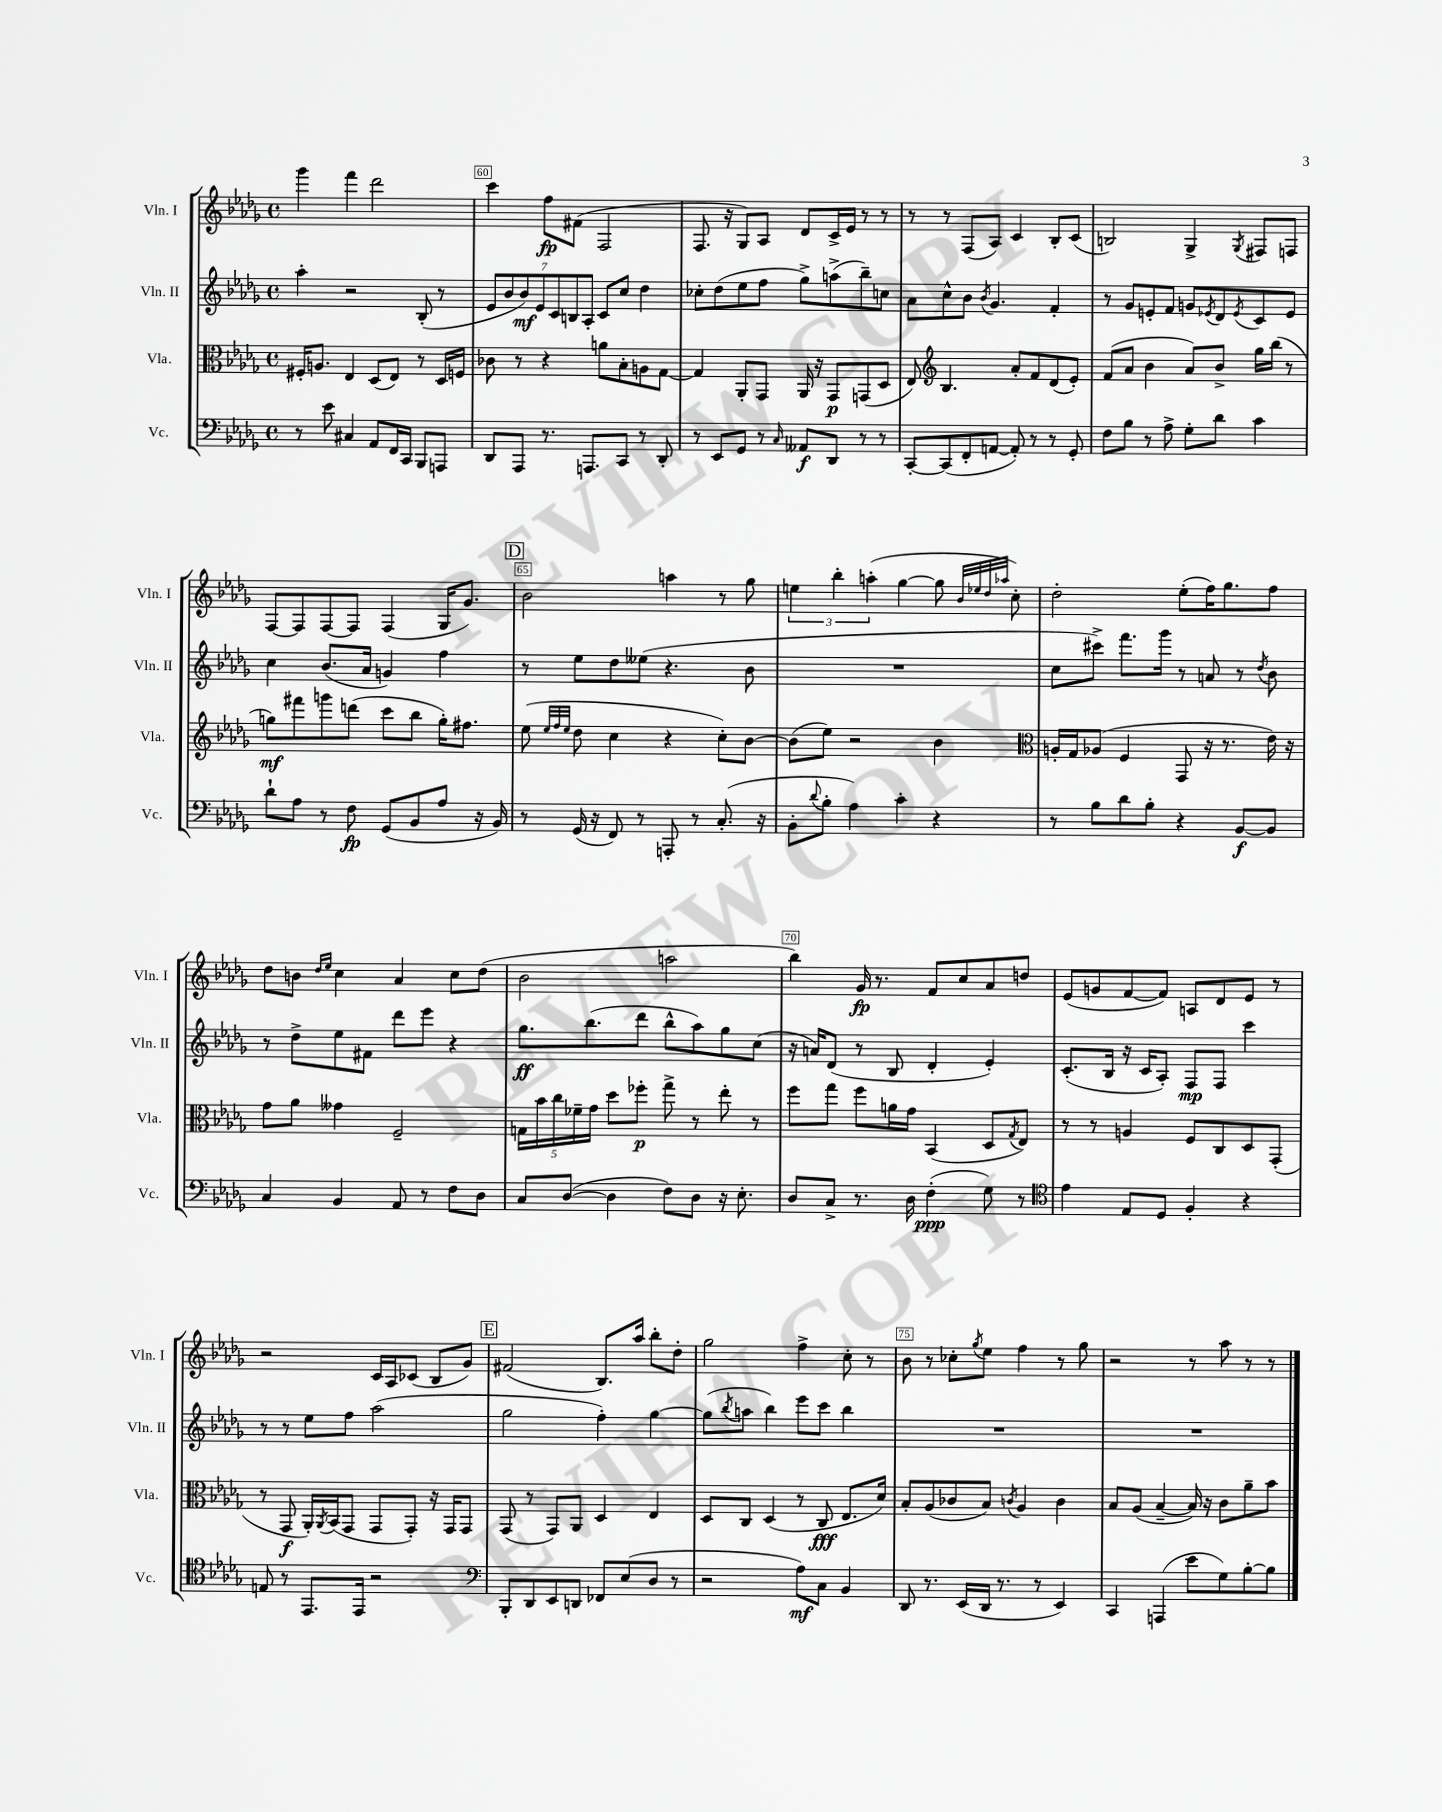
<<
\new StaffGroup <<
\new Staff = "s0" \with { instrumentName = "Vln. I" shortInstrumentName = "Vln. I" } {
    \clef treble \key des \major \defaultTimeSignature \time 4/4
    ges'''4 f'''4 des'''2 |
    c'''4 f''8\fp fis'8( f2 |
    f8. r16 ges8) aes8 des'8 c'16-> ees'16 r8 r8 |
    r8 r8 f8( aes8) c'4 bes8-. c'8( |
    b2) ges4-> \acciaccatura { ges8 } fis8 f8 |
    f8~ f8 f8~ f8 f4( ges16 ges'8.) |
    \mark \markup { \box "D" } bes'2 a''4 r8 ges''8 |
    \tuplet 3/2 { e''4 bes''4-. a''4-.( } ges''4~ ges''8 \grace { bes'32 ees''32 des''32 aes''32 } c''8-.) |
    des''2-. ees''8-.( f''16) ges''8. f''8 |
    des''8 b'8 \grace { des''16 ees''16 } c''4 aes'4 c''8 des''8( |
    bes'2 a''2 |
    bes''4) ges'16\fp r8. f'8 c''8 aes'8 d''8 |
    ees'8( g'8 f'8~ f'8) a8 des'8 ees'8 r8 |
    r2 c'16 aes16 ces'8( bes8 ges'8) |
    \mark \markup { \box "E" } fis'2( bes8.) aes''16 bes''8-. des''8-. |
    ges''2 f''4-> c''8-. r8 |
    bes'8 r8 ces''8-. \acciaccatura { ges''8 } ees''8 f''4 r8 ges''8 |
    r2 r8 aes''8 r8 r8 \bar "|." |
}
\new Staff = "s1" \with { instrumentName = "Vln. II" shortInstrumentName = "Vln. II" } {
    \clef treble \key des \major \defaultTimeSignature \time 4/4
    aes''4-. r2 bes8-.( r8 |
    \tuplet 7/4 { ees'8 bes'8 bes'8\mf) ees'8 c'8 b8 aes8-. } c'8 c''8 des''4 |
    ces''8-. des''8( ees''8 f''8 ges''8->) a''8->( bes''8--) c''8 |
    aes'8 c''8-^ bes'8 \acciaccatura { bes'8 } ges'4. f'4-. |
    r8 ges'8 e'8-. f'8 g'8 \acciaccatura { ees'8 } des'8 \acciaccatura { ees'8 } c'8 ees'8 |
    c''4 bes'8.( aes'16 g'4) f''4 |
    \mark \markup { \box "D" } r8 ees''8 des''8 eeses''8( r4. bes'8 |
    R1 |
    c''8 cis'''8->) f'''8. ges'''16 r8 a'8 r8 \acciaccatura { des''8 } bes'8 |
    r8 des''8-> ees''8 fis'8 des'''8 ees'''8 r4 |
    ges''8.\ff bes''8.( des'''8 bes''8-^ aes''8) ges''8 c''8( |
    r16 a'16) des'8( r8 bes8 des'4-. ees'4-.) |
    c'8.-.( bes16 r16 c'16 aes8-.) f8\mp f8 c'''4 |
    r8 r8 ees''8 f''8 aes''2( |
    \mark \markup { \box "E" } ges''2 f''4-.) ges''4~ |
    ges''8( \acciaccatura { bes''8 } a''8 bes''4) ees'''8 c'''8 bes''4 |
    R1 |
    R1 \bar "|." |
}
\new Staff = "s2" \with { instrumentName = "Vla." shortInstrumentName = "Vla." } {
    \clef alto \key des \major \defaultTimeSignature \time 4/4
    fis16-. a8. ees4 des8( ees8) r8 des16 f16 |
    ces'8 r8 r4 a'8 bes8-. a8 ges8~ |
    ges4 aes,8-. ges,8 aes,16 r16 ges,8\p g,8( des8 |
    ees8) \clef treble bes4. aes'8-. f'8 des'8( ees'8-.) |
    f'8( aes'8 bes'4 aes'8) bes'8-> ges''16 bes''16( r8 |
    g''8\mf) fis'''8 g'''8 d'''8( c'''8 bes''8 g''16-.) fis''8. |
    \mark \markup { \box "D" } ees''8( \grace { ees''32 f''32 ees''32 } des''8 c''4 r4 c''8-.) bes'8~ |
    bes'8( ees''8) r2 bes'4 |
    \clef alto a16-. ges16 aes8( f4 ges,8 r16 r8. ees'16) r16 |
    ges'8 aes'8 geses'4 f2-- |
    \tuplet 5/4 { g16 bes'16 c''16 fes'16-- ges'16 } des''8 fes''8-.\p ges''8-> r8 ees''8-. r8 |
    f''8 ges''8 f''8 a'16 ges'16 bes,4( des8 \acciaccatura { ges8 } ees8) |
    r8 r8 a4 f8 c8 des8 ges,8-.( |
    r8 ges,8\f aes,16-.) \acciaccatura { aes,8 } bes,16( ges,8 ges,8 ges,8-.) r16 ges,16 ges,8 |
    \mark \markup { \box "E" } ges,8( r8 ges,8) aes,8 des4 ees4 |
    des8 c8 des4( r8 c8\fff ees8. des'16) |
    bes8-. aes8( ces'8 bes8) \acciaccatura { c'8 } aes4 c'4 |
    bes8 aes8( bes4~-- bes16) r16 c'8 aes'8-- bes'8 \bar "|." |
}
\new Staff = "s3" \with { instrumentName = "Vc." shortInstrumentName = "Vc." } {
    \clef bass \key des \major \defaultTimeSignature \time 4/4
    r8 ees'8 cis4 aes,8 f,16 c,16 bes,,8 a,,8 |
    des,8 aes,,8 r8. a,,8. c,8 r8 des,8-. |
    r8 ees,8 ges,8 r8 \grace { c16 } aeses,8\f des,8 r8 r8 |
    c,8~-. c,8( f,8-. a,8~ a,8-.) r8 r8 ges,8-. |
    f8 bes8 r8 aes8-> ges8-. des'8 c'4 |
    des'8-! aes8 r8 f8\fp ges,8( bes,8 aes8 r16 bes,16) |
    \mark \markup { \box "D" } r8 ges,16( r16 f,8) r8 a,,8-. r8 c8.-.( r16 |
    bes,8-. \appoggiatura { des'8 } bes8-. aes4) c'4-. r4 |
    r8 bes8 des'8 bes8-. r4 bes,8~\f bes,8 |
    c4 bes,4 aes,8 r8 f8 des8 |
    c8 des8~( des4 f8) des8 r16 ees8.-. |
    des8 c8-> r8. des16 f4-.\ppp( ges8) r8 |
    \clef tenor ees'4 ees8 des8 f4-. r4 |
    e8 r8 ees,8. ees,16 r2 |
    \mark \markup { \box "E" } \clef bass bes,,8-. des,8 ees,8 d,8 fes,8 ees8( des8 r8 |
    r2 aes8\mf) c8 bes,4 |
    des,8 r8. ees,16( des,16 r8. r8 ees,4) |
    c,4 a,,4( ees'8 ges8) bes8~-. bes8 \bar "|." |
}
>>
>>
\layout { \context { \Score currentBarNumber = #59 \override BarNumber.break-visibility = ##(#f #t #t) barNumberVisibility = #(every-nth-bar-number-visible 5) \override BarNumber.stencil = #(make-stencil-boxer 0.1 0.3 ly:text-interface::print) } }
